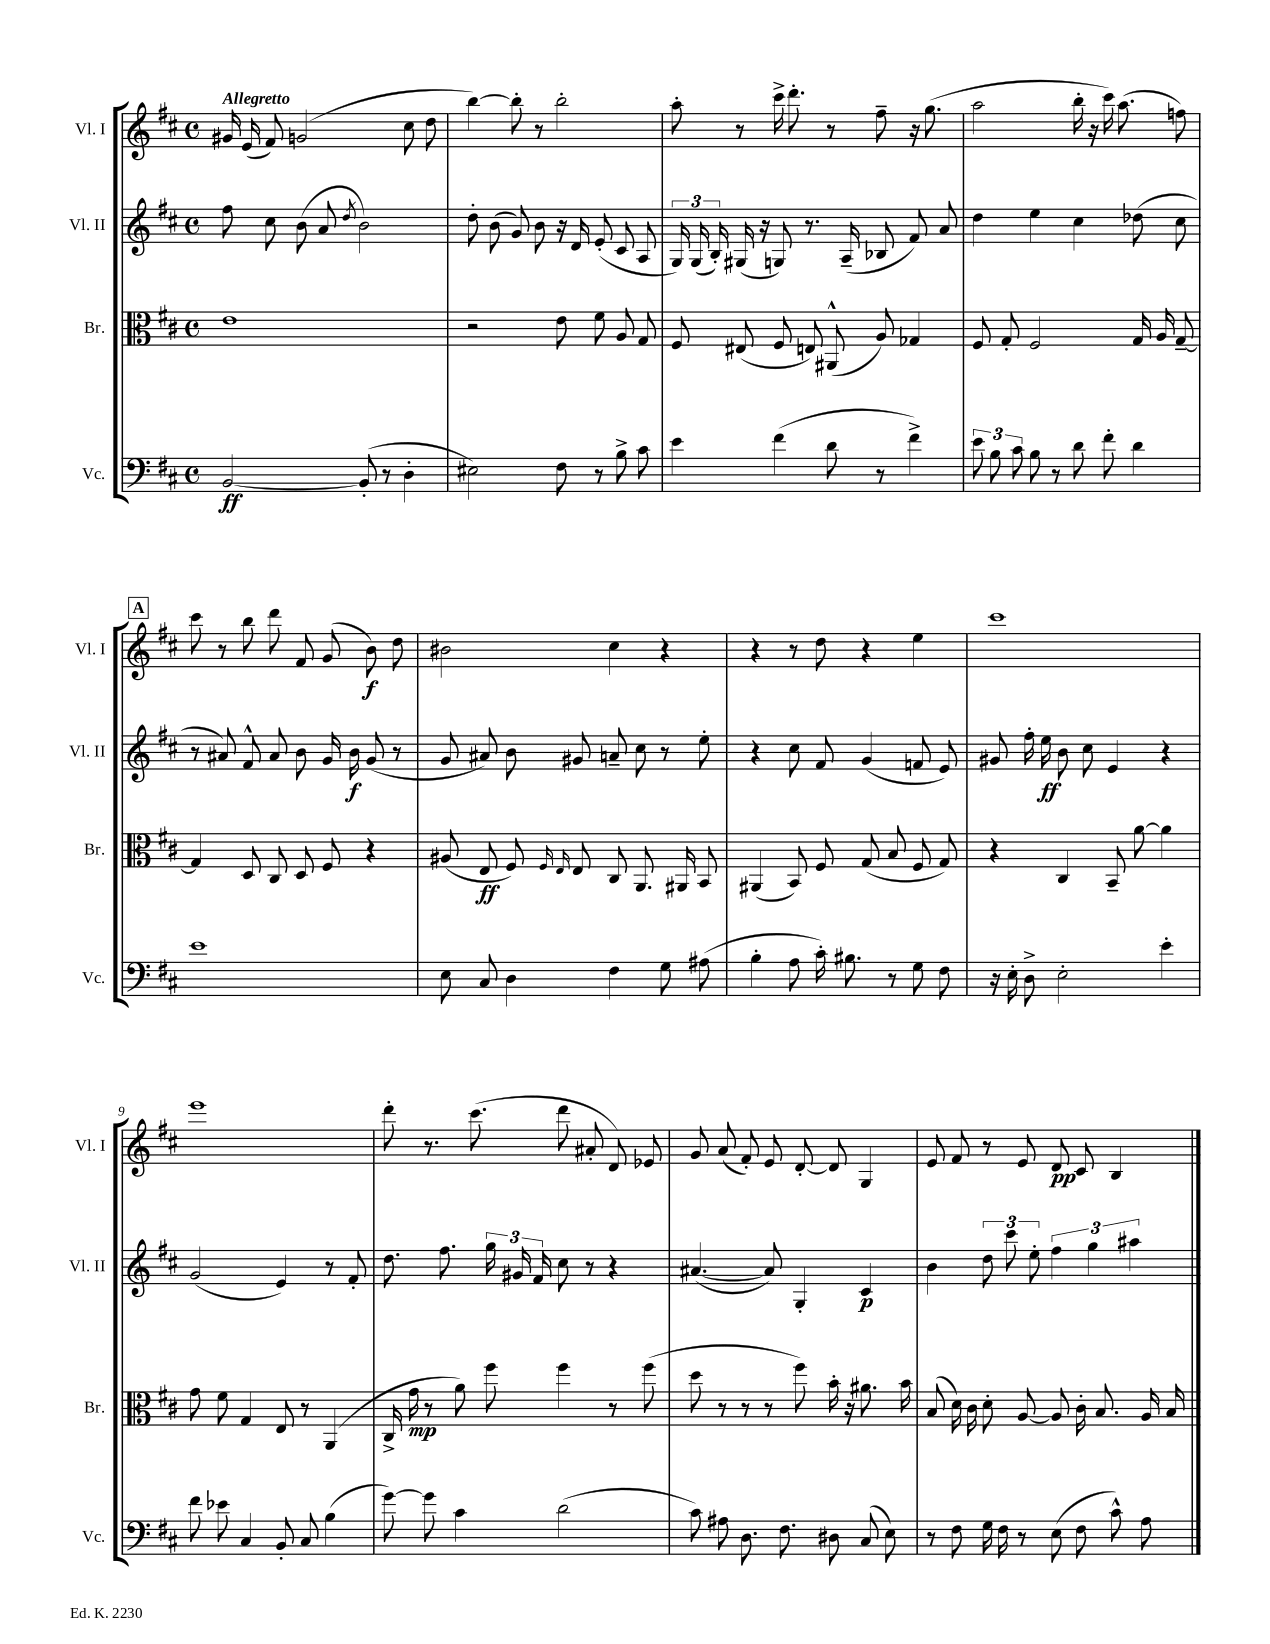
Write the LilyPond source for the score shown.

<<
\new StaffGroup <<
\new Staff = "s0" \with { instrumentName = "Vl. I" shortInstrumentName = "Vl. I" } {
    \clef treble \key d \major \defaultTimeSignature \time 4/4 \tempo "Allegretto"
    \autoBeamOff gis'16 e'16( fis'8) g'2( cis''8 d''8 |
    b''4~) b''8-. r8 b''2-. |
    a''8-. r8 cis'''16-> d'''8.-. r8 fis''8-- r16 g''8.( |
    a''2 b''16-. r16 cis'''16) a''8.( f''8) |
    \mark \markup { \box "A" } cis'''8 r8 b''8 d'''8 fis'8 g'8( b'8\f) d''8 |
    bis'2 cis''4 r4 |
    r4 r8 d''8 r4 e''4 |
    cis'''1 |
    e'''1 |
    d'''8-. r8. cis'''8.( d'''8 ais'8-. d'8) ees'8 |
    g'8 a'8( fis'8-.) e'8 d'8~-. d'8 g4 |
    e'8 fis'8 r8 e'8 d'8\pp cis'8 b4 \bar "|." |
}
\new Staff = "s1" \with { instrumentName = "Vl. II" shortInstrumentName = "Vl. II" } {
    \clef treble \key d \major \defaultTimeSignature \time 4/4
    \autoBeamOff fis''8 cis''8 b'8( a'8 \acciaccatura { d''8 } b'2) |
    d''8-. b'8( g'8) b'8 r16 d'16 e'8-.( cis'8 a8 |
    \tuplet 3/2 { g16) g16( b16-.) } gis16( r16 g8) r8. a16--( bes8 fis'8) a'8 |
    d''4 e''4 cis''4 des''8( cis''8 |
    \mark \markup { \box "A" } r8 ais'8) fis'8-^ ais'8 b'8 g'16 b'16\f g'8( r8 |
    g'8 ais'8) b'8 gis'8 a'8-- cis''8 r8 e''8-. |
    r4 cis''8 fis'8 g'4( f'8 e'8) |
    gis'8 fis''16-. e''16\ff b'8 cis''8 e'4 r4 |
    g'2( e'4) r8 fis'8-. |
    d''8. fis''8. \tuplet 3/2 { g''16 gis'16 fis'16 } cis''8 r8 r4 |
    ais'4.~( ais'8) g4-. cis'4\p |
    b'4 \tuplet 3/2 { d''8 cis'''8 e''8-. } \tuplet 3/2 { fis''4 g''4 ais''4 } \bar "|." |
}
\new Staff = "s2" \with { instrumentName = "Br." shortInstrumentName = "Br." } {
    \clef alto \key d \major \defaultTimeSignature \time 4/4
    \autoBeamOff e'1 |
    r2 e'8 fis'8 a8 g8 |
    fis8 eis8( fis8 e8) ais,8-^( a8) ges4 |
    fis8 g8-. fis2 g16 a16 g8~-- |
    \mark \markup { \box "A" } g4 d8 cis8 d8 fis8 r4 |
    ais8( e8\ff fis8) \grace { fis16 e16 } e8 cis8 a,8. ais,16 b,8 |
    ais,4( b,8) fis8 g8( b8 fis8 g8) |
    r4 cis4 b,8-- a'8~ a'4 |
    g'8 fis'8 g4 e8 r8 a,4( |
    cis16-> g'16\mp r8 a'8) fis''8 fis''4 r8 fis''8( |
    d''8 r8 r8 r8 fis''8) b'16-. r16 ais'8. b'16 |
    b8( d'16) cis'16 d'8-. a8~ a8 cis'16-. b8. a16 b16 \bar "|." |
}
\new Staff = "s3" \with { instrumentName = "Vc." shortInstrumentName = "Vc." } {
    \clef bass \key d \major \defaultTimeSignature \time 4/4
    \autoBeamOff b,2~\ff b,8-.( r8 d4-. |
    eis2) fis8 r8 b8-> cis'8 |
    e'4 fis'4( d'8 r8 fis'4->) |
    \tuplet 3/2 { e'8 b8 cis'8 } b8 r8 d'8 fis'8-. d'4 |
    \mark \markup { \box "A" } e'1 |
    e8 cis8 d4 fis4 g8 ais8( |
    b4-. a8 cis'16-.) bis8. r8 g8 fis8 |
    r16 e16-. d8-> e2-. e'4-. |
    fis'8 ees'8 cis4 b,8-. cis8 b4( |
    g'8~) g'8 cis'4 d'2( |
    cis'8) ais8 d8. fis8. dis8 cis8( e8) |
    r8 fis8 g16 fis16 r8 e8( fis8 cis'8-^) a8 \bar "|." |
}
>>
>>
